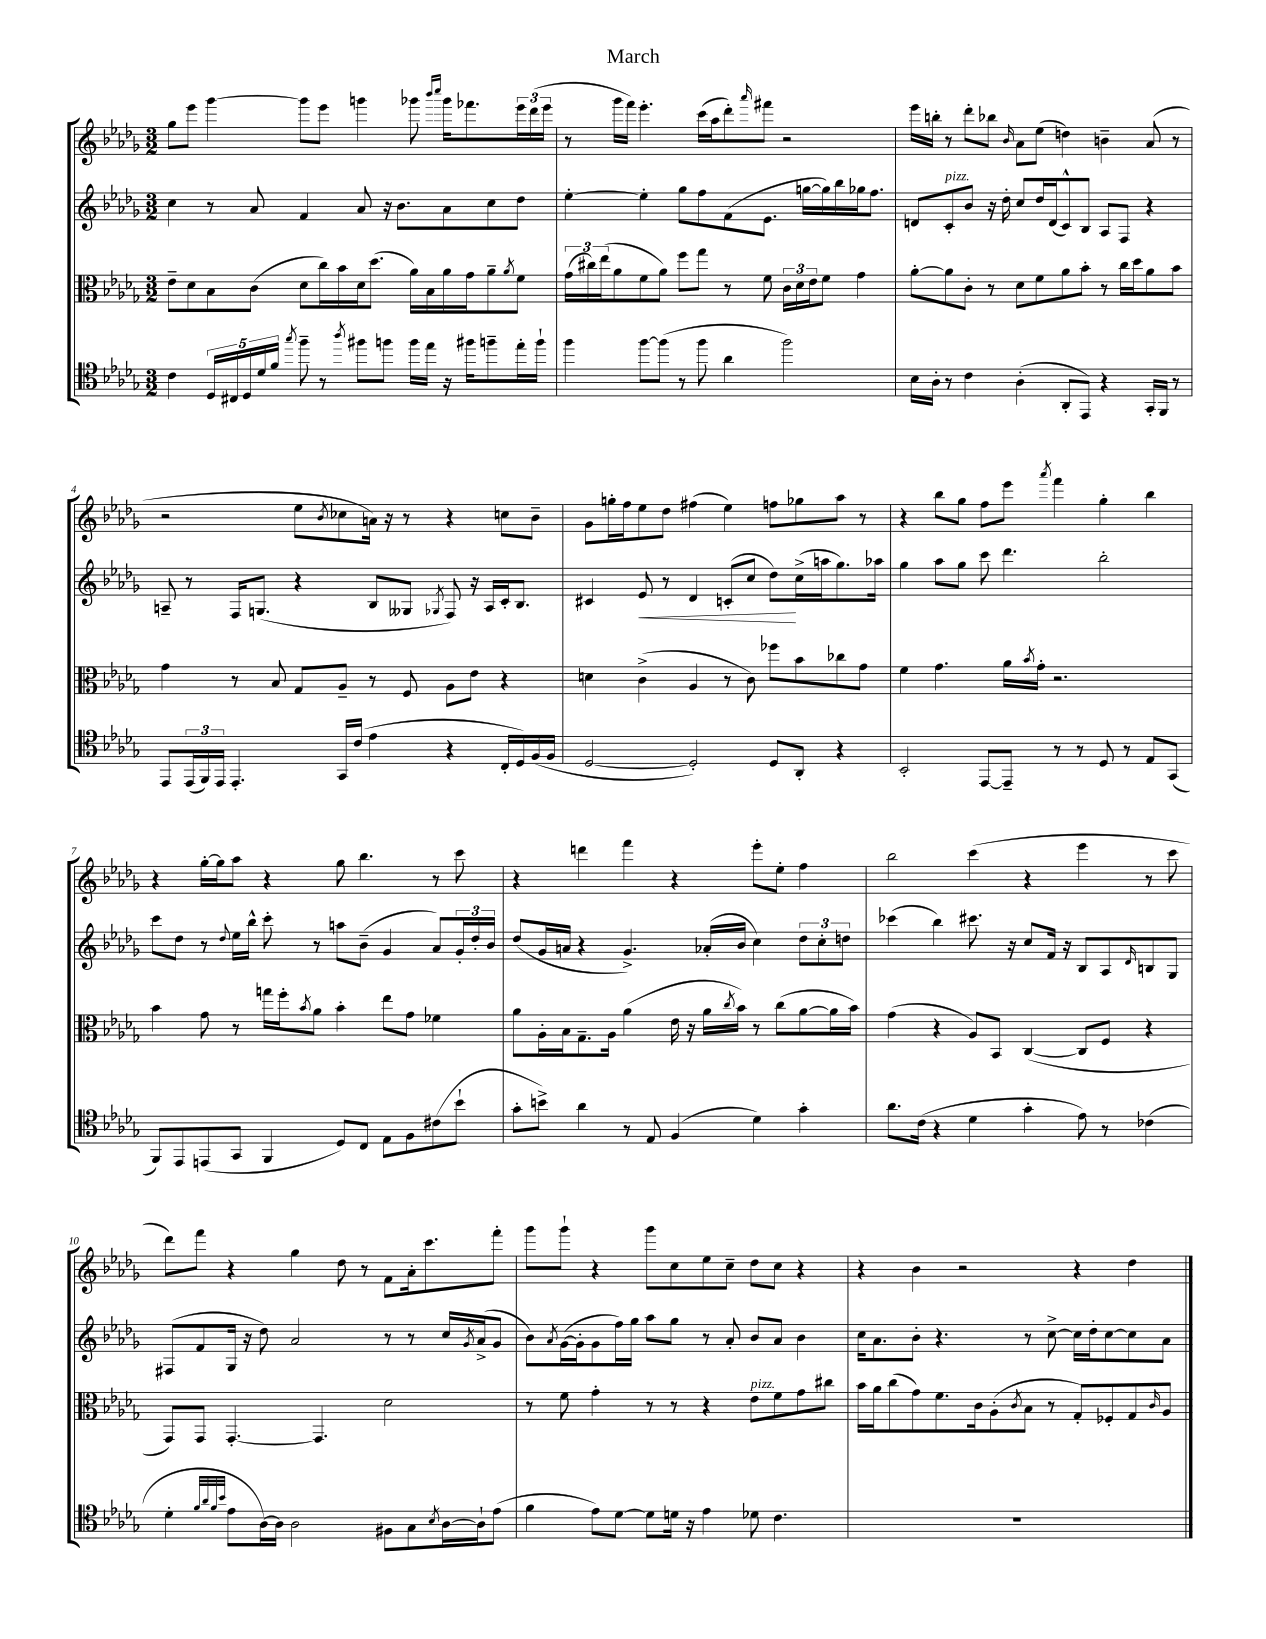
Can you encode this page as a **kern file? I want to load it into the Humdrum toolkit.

**kern	**kern	**kern	**kern
*staff4	*staff3	*staff2	*staff1
*clefC4	*clefC3	*clefG2	*clefG2
*k[b-e-a-d-g-]	*k[b-e-a-d-g-]	*k[b-e-a-d-g-]	*k[b-e-a-d-g-]
*M3/2	*M3/2	*M3/2	*M3/2
4c	8e-~	4cc	8gg-
.	8d-	.	8eee-
20D-	8B-	8r	[4ggg-
20C#	.	.	.
20D-	.	.	.
.	(8c	8a-	.
20d-	.	.	.
20f	.	.	.
8qgg-	.	.	.
8ff~	8d-	4f	8ggg-]
8r	16cc)	.	8eee-
.	16b-	.	.
8qaa-	.	.	.
8ff#	16d-	8a-	4ggg
.	(8.dd-	.	.
8ff	.	16r	.
.	.	8.b-	.
16ff	16a-)	.	8ggg-
16ee-	16B-	.	.
.	.	.	16qqbbb-
.	.	.	16qqcccc
16r	16a-	8a-	16ggg-
16ff#	16g-	.	8.fff-
8ff~	8a-~	8cc	.
.	8qa-	.	.
16ee-'	8f	8dd-	24eee-
.	.	.	(24ddd-
16ff`	.	.	.
.	.	.	24eee-
=	=	=	=
4ff	(24g-	[4ee-'	8r
.	24cc#)	.	.
.	(24ee-	.	.
.	8a-	.	16ggg-
.	.	.	16fff)
[8ff	8f	4ee-']	4.eee-'
(8ff]	8a-)	.	.
8r	8ff	8gg-	.
8ff	8gg-	8ff	(16ccc
.	.	.	16aa-
4a-	8r	(8f	8ddd-')
.	.	.	16qqaaa-
.	8f	8.e-	8fff#
2ff)	24c	.	2r
.	24d-	.	.
.	.	[16gg	.
.	24e-	.	.
.	8f	16gg])	.
.	.	16bb-	.
.	4g-	16gg-	.
.	.	8.ff	.
=	=	=	=
16B-	[8a-'	8d	16eee-
16A-'	.	.	16bb'
8r	8a-]	8c'	8r
4c	8c'	8b-	8ddd-'
.	8r	16r	8bb-
.	.	16dd-'	.
.	.	.	16qqb-
(4A-'	8d-	8cc	8a-
.	8f	16dd-	(8ee-
.	.	(16d	.
8AA-'	8a-	8c^^)	4dd)
8EE-)	8b-'	8B-	.
4r	8r	8A-	4b~
.	16cc	8F	.
.	16dd-	.	.
16GG-'	8a-	4r	(8a-
16FF	.	.	.
8r	8b-	.	8r
=	=	=	=
8EE-	4g-	8A~	2r
(24EE-	.	8r	.
24FF)	.	.	.
24EE-	.	.	.
4.EE-'	8r	16F	.
.	.	(8.G	.
.	8B-	.	.
.	8G-	4r	8ee-
.	.	.	8qb-
16GG-	8A-~	.	8cc-
(16c	.	.	.
4e-	8r	8B-	16a)
.	.	.	16r
.	8F	8G--	8r
.	.	8qG-	.
4r	8A-	8F)	4r
.	8e-	16r	.
.	.	16A	.
16C'	4r	16c'	8cc
16D-)	.	8.B-	.
(16F	.	.	8b-~
16F	.	.	.
=	=	=	=
[2D-	4d	4c#	8g-
.	.	.	16gg'
.	.	.	16ff
.	(4c^	8e-	8ee-
.	.	8r	8dd-
2D-'])	4A-	4d-	(4ff#
.	8r	(8c'	4ee-)
.	8c)	8cc	.
8D-	8ff-	8dd-)	8ff
8AA-'	8b-	(16cc^	8gg-
.	.	16aa	.
4r	8cc-	8.gg-)	8aa-
.	8g-	.	8r
.	.	16aa-	.
=	=	=	=
2BB-'	4f	4gg-	4r
.	4.g-	8aa-	8bb-
.	.	8gg-	8gg-
[8EE-	.	8ccc	8ff
8EE-~]	16a-	4.ddd-	8eee-
.	8qb-	.	.
.	16g-'	.	.
.	.	.	8qaaa-
8r	2.r	.	4fff
8r	.	.	.
8D-	.	2bb-'	4gg-'
8r	.	.	.
8E-	.	.	4bb-
(8GG-	.	.	.
=	=	=	=
8FF)	4b-	8ccc	4r
8EE-	.	8dd-	.
(8EE	8g-	8r	[16gg-'
.	.	.	16gg-]
.	.	8qqdd-	.
8GG-	8r	16ee-	8aa-
.	.	16bb-^^	.
4FF	16gg	8ccc'	4r
.	16ff'	.	.
.	8qb-	.	.
.	8a-	8r	.
8D-)	4b-'	8aa	8gg-
8C	.	(8b-~	4.bb-
8E-	8ee-	4g-	.
8F	8g-	.	.
(8c#	4f-	8a-)	8r
8b-`	.	24g-'	8ccc
.	.	24dd-'	.
.	.	24b-	.
=	=	=	=
8g-'	8a-	(8dd-	4r
8b^)	16A-'	16g-	.
.	16B-	16a	.
4a-	8.G-~	4r	4ddd
.	16A-	.	.
8r	(4a-	4.g-^)	4fff
8E-	.	.	.
(4F	16e-	.	4r
.	16r	.	.
.	16a-	(16a-'	.
.	8qcc	.	.
.	16b-)	16b-	.
4d-)	8r	4cc)	8eee-'
.	(8cc	.	8ee-'
4g-'	[8a-	12dd-	4ff
.	.	12cc'	.
.	16a-]	.	.
.	.	12dd	.
.	16b-)	.	.
=	=	=	=
8.a-	(4g-	(4ccc-	2bb-
(16c	.	.	.
4r	4r	4bb-)	.
4d-	8A-)	8.ccc#	(4ccc
.	8BB-	.	.
.	.	16r	.
4g-'	([4C	8cc	4r
.	.	16f	.
.	.	16r	.
8e-)	8C]	8B-	4eee-
8r	8F	8A-	.
.	.	16qqd-	.
(4c-	4r	8B	8r
.	.	8G-	8ccc
=	=	=	=
4d-'	8GG-)	(8F#	8ddd-)
.	8GG-	8f	8fff
32qqf	.	.	.
32qqa-	.	.	.
32qqf	.	.	.
32qqb-	.	.	.
8e-	[4.GG-'	16G-	4r
.	.	16r	.
[16A-)	.	8dd-)	.
16A-]	.	.	.
2A-	.	2a-	4gg-
.	4.GG-]	.	.
.	.	.	8dd-
.	.	.	8r
8F#	2d-	8r	8f
8G-	.	8r	16a-'
.	.	.	8.ccc
8qB-	.	.	.
[16A-	.	16cc	.
.	.	8qg-	.
16A-`]	.	(16a-^	.
(8e-	.	8g-	8fff'
=	=	=	=
4f	8r	8b-)	8ggg-
.	.	8qa-	.
.	8f	([16g-	8ggg-`
.	.	16g-']	.
8e-)	4g-'	8g-	4r
[8d-	.	16ff)	.
.	.	16gg-	.
8d-]	8r	8aa-	8ggg-
16d	8r	8gg-	8cc
16r	.	.	.
4e-	4r	8r	8ee-
.	.	8a-'	8cc~
8d-	8e-	8b-	8dd-
4.c	8f	8a-	8cc
.	8g-	4b-	4r
.	8cc#	.	.
=	=	=	=
1.r	16b-	16cc	4r
.	16a-	8.a-	.
.	(8cc	.	.
.	8g-)	8b-'	4b-
.	8.f	4.r	.
.	.	.	2r
.	16c	.	.
.	(8A-'	.	.
.	8qc	.	.
.	8B-	8r	.
.	8r	[8cc^	.
.	8G-')	16cc]	4r
.	.	16dd-'	.
.	8F-'	[8cc	.
.	8G-	8cc]	4dd-
.	16qqc	.	.
.	8A-	8a-	.
==	==	==	==
*-	*-	*-	*-
